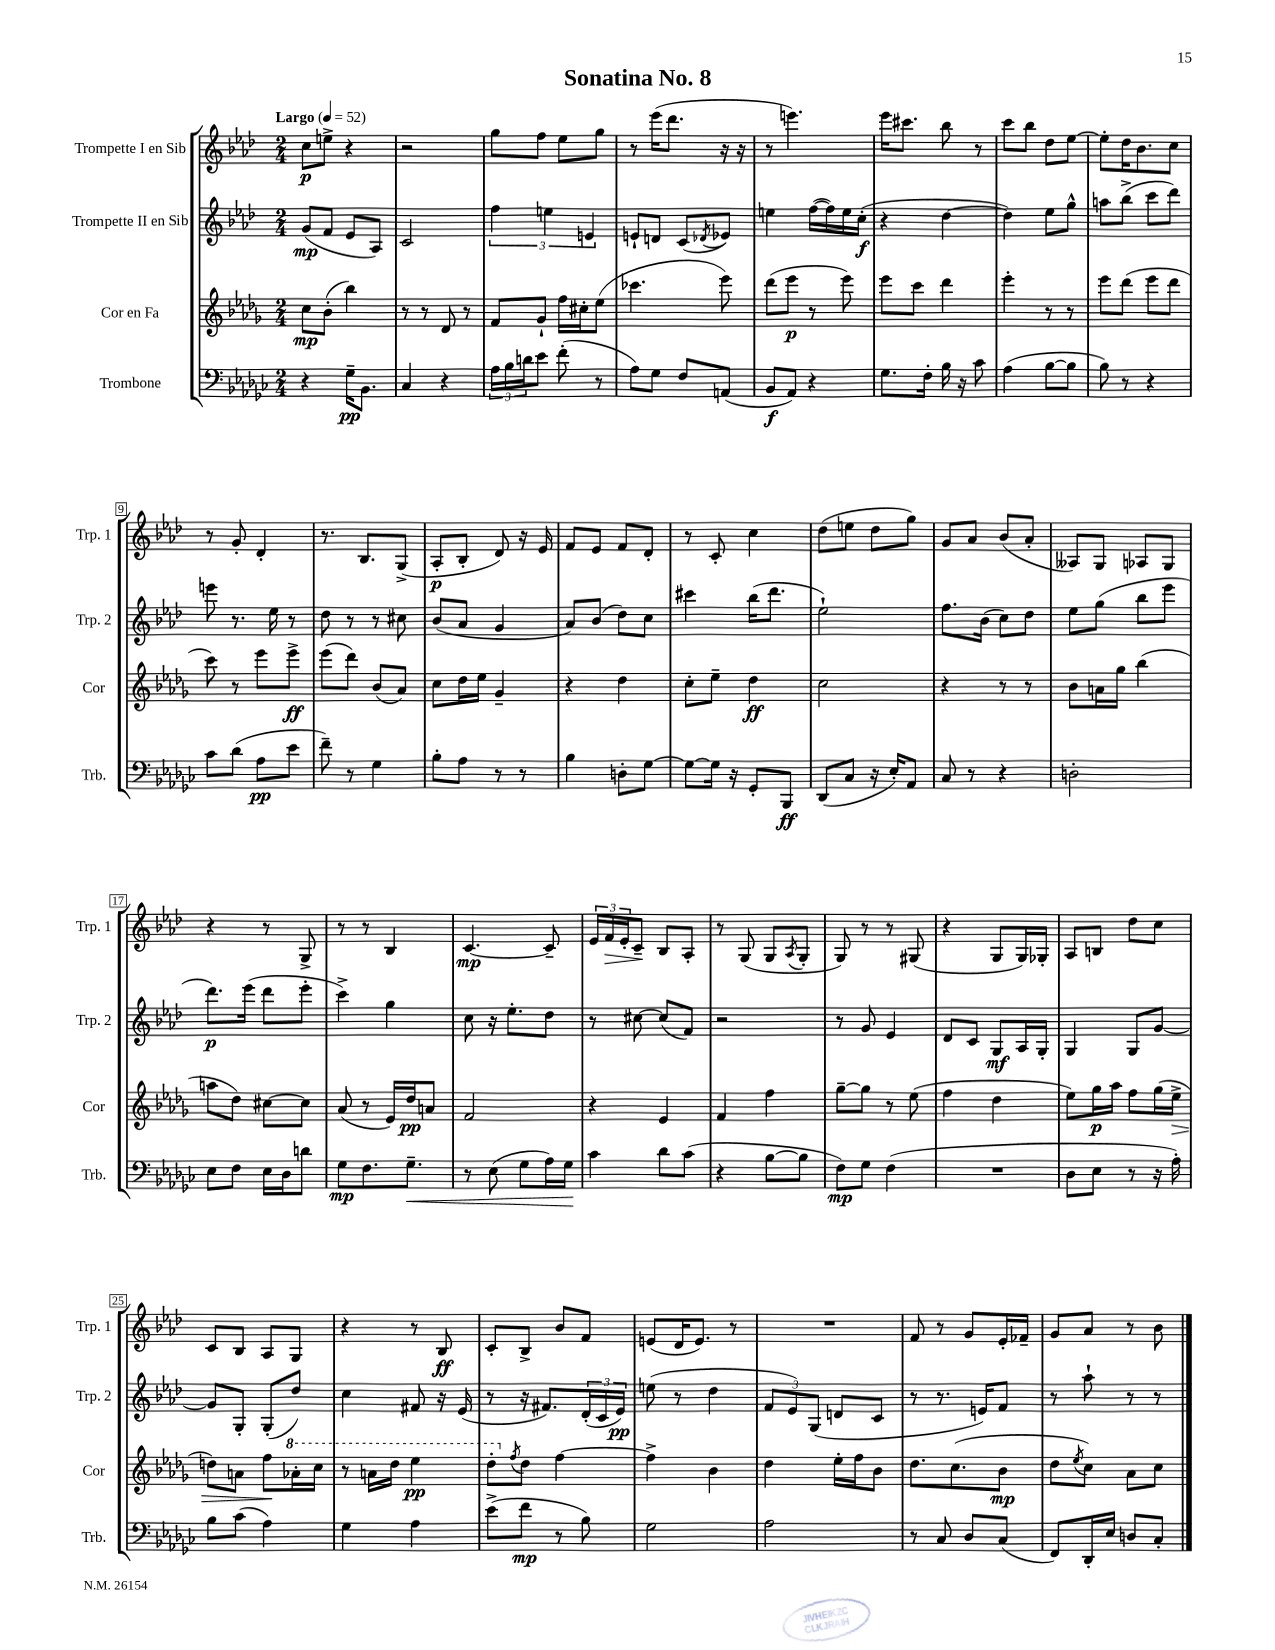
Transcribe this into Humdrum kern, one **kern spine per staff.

**kern	**kern	**kern	**kern
*staff4	*staff3	*staff2	*staff1
*clefF4	*clefG2	*clefG2	*clefG2
*k[b-e-a-d-g-c-]	*k[b-e-a-d-g-]	*k[b-e-a-d-]	*k[b-e-a-d-]
*M2/4	*M2/4	*M2/4	*M2/4
*MM52	*MM52	*MM52	*MM52
4r	8cc	(8g	8cc
.	(8b-'	8f	8ee^
16G-~	4bb-)	8e-	4r
8.BB-	.	.	.
.	.	8A-)	.
=	=	=	=
4C-	8r	2c	2r
.	8r	.	.
4r	8d-	.	.
.	8r	.	.
=	=	=	=
24A-	8f	6ff	8gg
24B-	.	.	.
24d	.	.	.
8e-	8g-`	.	8ff
.	.	6ee	.
(8f'	16ff	.	8ee-
.	16cc#'	.	.
.	.	6e	.
8r	(8ee-	.	8gg
=	=	=	=
8A-)	4.ccc-	8e`	8r
8G-	.	8d	(16eee-
.	.	.	8.ddd-
8F	.	(8c	.
.	.	8qd-	.
(8AA	8eee-)	8e-)	16r
.	.	.	16r
=	=	=	=
8BB-	(8ddd-	4ee	8r
8AA-)	8eee-	.	4.eee)
4r	8r	([16ff	.
.	.	16ff])	.
.	8eee-)	16ee	.
.	.	(16cc'	.
=	=	=	=
8.G-	8eee-	4r	16eee-
.	.	.	8.ccc#
.	8ccc	.	.
16F'	.	.	.
16B-	4ddd-	[4dd-	8bb-
16r	.	.	.
8c-	.	.	8r
=	=	=	=
(4A-	4eee-'	4dd-])	8ccc
.	.	.	8bb-
[8B-	8r	8ee-	8dd-
8B-]	8r	8gg^^	[8ee-
=	=	=	=
8B-)	8eee-	8aa	8ee-']
8r	(8ddd-	(8bb-^	16dd-
.	.	.	8.b-
4r	8eee-	8ccc	.
.	8ddd-	8ddd-)	8cc
=	=	=	=
8c-	8ccc)	8eee	8r
(8d-	8r	8.r	8g'
8A-	8eee-	.	4d-'
.	.	16ee-	.
8e-	8eee-^	8r	.
=	=	=	=
8f~)	(8eee-	8dd-	8.r
8r	8ddd-)	8r	.
.	.	.	8.B-
4G-	(8b-	8r	.
.	8a-)	8cc#	(8G^
=	=	=	=
8B-'	8cc	(8b-	8A-'
8A-	16dd-	8a-	8B-'
.	16ee-	.	.
8r	4g-~	4g	8d-)
8r	.	.	16r
.	.	.	16e-
=	=	=	=
4B-	4r	8a-)	8f
.	.	(8b-	8e-
8D'	4dd-	8dd-)	8f
[8G-	.	8cc	8d-'
=	=	=	=
8G-_	8cc'	4ccc#	8r
16G-]	8ee-~	.	8c'
16r	.	.	.
8GG-'	4dd-	(16bb-	4cc
.	.	8.ddd-	.
8BBB-	.	.	.
=	=	=	=
(8DD-	2cc	2ee-`)	(8dd-
8C-	.	.	8ee
16r	.	.	8dd-
16E-')	.	.	.
8AA-	.	.	8gg)
=	=	=	=
8C-	4r	8.ff	8g
8r	.	.	8a-
.	.	(16b-	.
4r	8r	8cc)	(8b-
.	8r	8dd-	8a-'
=	=	=	=
2D'	8b-	8ee-	8A--)
.	16a	(8gg	8G
.	16gg-	.	.
.	(4bb-	8bb-	8A-
.	.	8eee-	8G
=	=	=	=
8E-	8aa	8.ddd-)	4r
8F	8dd-)	.	.
.	.	(16eee-	.
16E-	[8cc#	8ddd-	8r
16D-	.	.	.
8d	8cc#]	8eee-'	8G^
=	=	=	=
8G-	(8a-	4ccc^)	8r
8.F	8r	.	8r
.	16e-)	4gg	4B-
8.G-~	16dd-	.	.
.	8a	.	.
=	=	=	=
8r	2f	8cc	[4.c
(8E-	.	16r	.
.	.	8.ee-'	.
8G-	.	.	.
16A-)	.	8dd-	8c~]
16G-	.	.	.
=	=	=	=
4c-	4r	8r	24e-
.	.	.	24f
.	.	.	24e-'
.	.	[8cc#	8c~
8d-	4e-	(8cc#]	8B-
(8c-	.	8f)	8A-'
=	=	=	=
4r	4f	2r	8r
.	.	.	(8G
[8B-	4ff	.	8G
.	.	.	8qA-
8B-]	.	.	8G'
=	=	=	=
8F)	[8gg-~	8r	8G)
8G-	8gg-]	8g	8r
(4F	8r	4e-	8r
.	(8ee-	.	(8G#
=	=	=	=
2r	4ff	8d-	4r
.	.	8c	.
.	4dd-	8G	8G
.	.	16A-	16G)
.	.	16G'	16G-'
=	=	=	=
8D-	8ee-)	4G	8A-
8E-	16gg-	.	8B
.	16aa-	.	.
8r	8ff	8G	8dd-
16r	(16gg-	[8g	8cc
16A-')	16ee-^	.	.
=	=	=	=
8B-	8dd)	8g]	8c
(8c-	8a	8G'	8B-
4A-)	8ff	(8G'	8A-
.	16aa-'	8dd-)	8G
.	16ccc	.	.
=	=	=	=
4G-	8r	4cc	4r
.	16aa	.	.
.	16ddd-	.	.
4A-	4eee-	8f#	8r
.	.	16r	8B-
.	.	(16e-	.
=	=	=	=
(8e-^	8ddd-'	8r	8c'
.	8qff	.	.
8f	8dd-	16r	8B-^
.	.	8.f#)	.
8r	[4ff	.	8b-
8B-)	.	(24d-'	8f
.	.	24c	.
.	.	24e-)	.
=	=	=	=
2G-	4ff^]	(8ee	(8e
.	.	8r	16d-
.	.	.	8.e)
.	4b-	4dd-	.
.	.	.	8r
=	=	=	=
2A-	4dd-	12f	2r
.	.	12e-)	.
.	.	(12G	.
.	16ee-'	8d	.
.	16ff	.	.
.	8b-	8c	.
=	=	=	=
8r	8.dd-	8r	8f
8C-	.	8.r	8r
.	(8.cc	.	.
8D-	.	.	8g
.	.	16e)	.
(8C-	8b-	8f	16e-'
.	.	.	16f-~
=	=	=	=
8FF)	8dd-	8r	8g
.	8qee-	.	.
16DD-'	8cc)	8aa-`	8a-
16E-	.	.	.
8D	8a-	8r	8r
8C-'	8cc	8r	8b-
==	==	==	==
*-	*-	*-	*-
